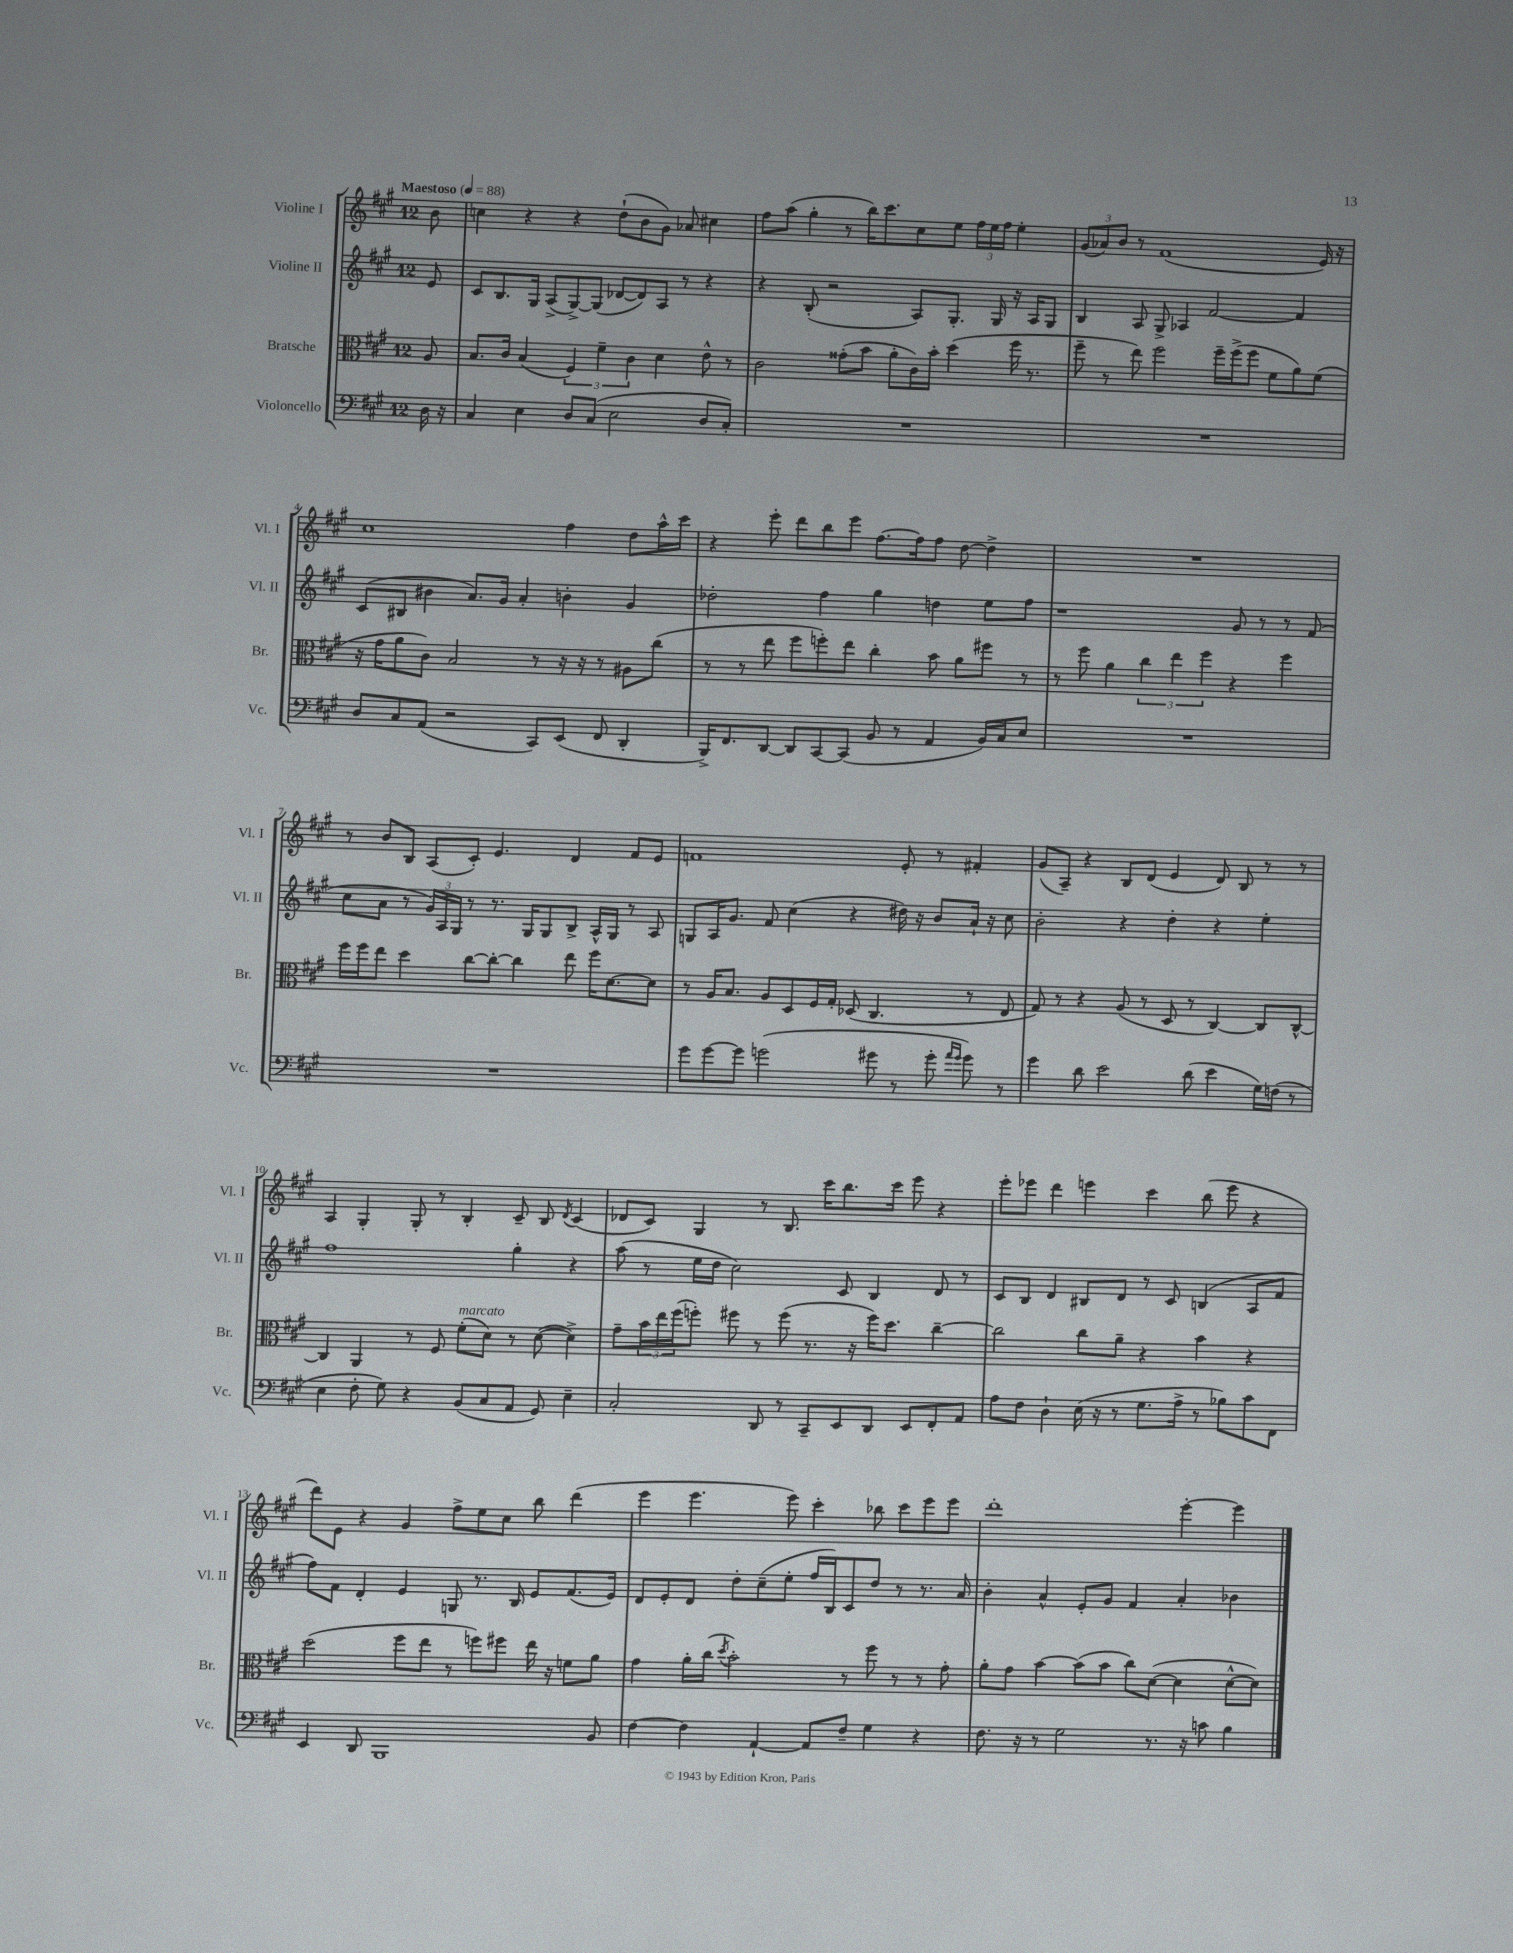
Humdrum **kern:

**kern	**kern	**kern	**kern
*staff4	*staff3	*staff2	*staff1
*clefF4	*clefC3	*clefG2	*clefG2
*k[f#c#g#]	*k[f#c#g#]	*k[f#c#g#]	*k[f#c#g#]
*M12/8	*M12/8	*M12/8	*M12/8
*MM88	*MM88	*MM88	*MM88
16D	8A	8e	8b
16r	.	.	.
=	=	=	=
4C#	8.B	8c#	4cc
.	.	8.B	.
.	16c#	.	.
4E	(4B	.	4r
.	.	16G#	.
.	.	(8A^	.
8D	6F#)	[8G#^)	4r
(8C#	.	(8G#]	.
.	6f#~	.	.
2E	.	[8d-	(8dd`
.	6c#	.	.
.	.	8d-])	8b
.	4d	8A	8g#)
.	.	8r	8a-
8D	8e^^	4r	4cc#
8C#')	8r	.	.
=	=	=	=
1.r	2c#	4r	8ff#
.	.	.	(8aa
.	.	(8B'	4gg#'
.	.	2r	.
.	(8g##'	.	8r
.	8b	.	16bb)
.	.	.	8.ccc#
.	8a'	.	.
.	16c#)	8A)	8cc#
.	16b'	.	.
.	(4dd	8.G#'	8ee
.	.	.	24ff#
.	.	.	24ee
.	.	16G#	.
.	.	.	24ff#
.	16ff#	16r	4ee'
.	8.r	16A	.
.	.	8G#	.
=	=	=	=
1.r	8ff#~	4B	(12g#
.	.	.	12a-)
.	8r	.	.
.	.	.	12b
.	8ee)	8A	8r
.	2ff#	8G#^	(1f#
.	.	4A-	.
.	.	[2f#	.
.	16ff#~	.	.
.	(16ff#^	.	.
.	8ff#	.	.
.	8f#	.	.
.	8a)	4f#]	.
.	(8f#	.	16e)
.	.	.	16r
=	=	=	=
8D	16r	(8c#	1cc#
.	16g#	.	.
8C#	8a	8B#	.
(8AA	8c#)	4b#	.
2r	2B	.	.
.	.	8.a)	.
.	.	16g#	.
.	.	4a'	.
8CC#)	8r	.	.
(8EE	16r	4b'	4ff#
.	16r	.	.
8FF#	8r	.	.
4DD'	8A#	4g#	8dd
.	(8cc#	.	16aa^^
.	.	.	16ccc#
=	=	=	=
16BBB^)	8r	2dd-'	4r
8.FF#	.	.	.
.	8r	.	.
[8DD	8ee	.	8eee'
8DD]	8ff#	.	8ddd
[8CC#	8ff')	4ff#	8bb
(8CC#]	8ee	.	8eee
8BB	4cc#'	4gg#	[8.ff#
8r	.	.	.
.	.	.	16ff#]
4AA	8b	4dd	8ff#
.	8a	.	[8dd
16BB)	8ff#	8ee	4dd^]
16C#	.	.	.
8E	8r	8ff#	.
=	=	=	=
1.r	8r	1r	1.r
.	8ff#	.	.
.	4a	.	.
.	6cc#	.	.
.	6ee	.	.
.	6ff#	.	.
.	4r	8g#	.
.	.	8r	.
.	4ff#	8r	.
.	.	(8f#	.
=	=	=	=
1.r	16ff#	8cc#	8r
.	16ff#	.	.
.	8ee	8a	8b
.	4dd	8r	8B
.	.	24g#)	(8A
.	.	24A	.
.	.	24G#	.
.	[8cc#	8r	8c#')
.	8cc#'_	8.r	4.e
.	4cc#]	.	.
.	.	16G#	.
.	.	8G#	.
.	8ee	8B^	4d
.	16ff#	16A^^	.
.	[8.d	16G#	.
.	.	8r	8f#
.	8d]	8A	8e
=	=	=	=
8g#	8r	8G	1f
[8g#	16A	16A	.
.	8.B	8.g#	.
8g#]	.	.	.
(2g	8A	8f#	.
.	8D	(4cc#	.
.	16F#	.	.
.	16G#'	.	.
.	(8D-	4r	.
8g#	4.C#	.	.
8r	.	16dd#)	8e'
.	.	16r	.
8g#'	.	8b	8r
16qqa	.	.	.
16qqg#	.	.	.
8g#)	8r	16a`	4f#'
.	.	16r	.
8r	8E	8cc#	.
=	=	=	=
4g#	8G#)	2b'	(8g#
.	8r	.	8A~)
8d	4r	.	4r
2e	.	.	.
.	(8A	4r	8B
.	8r	.	(8d
.	8D	4dd'	4e
(8d	8r	.	.
4e	[4C#)	4r	8d)
.	.	.	8B
16G#)	8C#]	4ee'	8r
(16F	.	.	.
8r	[8C#^^	.	8r
=	=	=	=
4E	4C#]	1ff#	4A
8F#'	4AA	.	4G#'
8G#)	.	.	.
4r	8r	.	8G#'
.	8F#	.	8r
(8BB	(8f#'	.	4B'
8C#	8d)	.	.
8AA	8r	4gg#'	8c#~
8GG#)	([8d	.	8B
.	.	.	8qd
4E~	4d^])	4r	(4c#
=	=	=	=
2C#'	8g#~	(8aa	8d-
.	24b	8r	8c#)
.	24ee	.	.
.	(24ff#	.	.
.	8ff')	16ee	4G#
.	.	16dd	.
.	8ff#	2cc#)	.
8DD	8r	.	8r
8r	(8ff#	.	8.B
8CC#~	8.r	.	.
.	.	.	16ccc#
8EE	.	8c#	8.bb
.	16r	.	.
8DD	16ff#)	4B	.
.	8.dd	.	16ccc#
8EE	.	.	8eee
8FF#'	[4cc#~	8d	4r
8AA	.	8r	.
=	=	=	=
8A	2cc#]	8c#	8eee'
8F#	.	8B	8eee-
4D`	.	4d	4ddd
(16E	8cc#	8B#	4eee
16r	.	.	.
8r	8a~	8d	.
8.G#	4r	8r	4ccc#
.	.	8c#	.
16A^	.	.	.
8r	4b	(4B	(8bb
8B-)	.	.	8eee
8c#	4r	8A	4r
8FF#	.	8f#	.
=	=	=	=
4EE	(2dd	8ff#)	8ddd)
.	.	8f#	8e
8DD	.	4d'	4r
1BBB	.	.	.
.	8ff#	4e	4g#
.	8ee	.	.
.	8r	8G	8ff#^
.	8ff)	8.r	8ee
.	8ff#	.	8cc#
.	.	16B	.
.	16ee	8e	8bb
.	16r	.	.
.	8f	(8.f#	(4ddd
8BB	8a	.	.
.	.	16e)	.
=	=	=	=
[4F#	4g#	8d	4eee
.	.	8e'	.
4F#]	16a'	8d	4.eee
.	(16cc#	.	.
.	8qdd	.	.
.	2b')	8dd'	.
[4AA`	.	(8cc#~	.
.	.	8ee'	8eee)
8AA]	.	16ff#	4ccc#'
.	.	16B)	.
8F#~	8r	8c#	.
4G#	8ff#	8dd	8bb-
.	8r	8r	8ccc#
4r	8r	8.r	8eee
.	8g#'	.	8eee
.	.	16a	.
=	=	=	=
8.F#	8a'	4b'	1ddd'
.	8g#	.	.
16r	.	.	.
8r	[4b	4a^^	.
2G#	.	.	.
.	(8b]	8e'	.
.	8b	8g#	.
.	8cc#)	4f#	.
8.r	([8d	.	.
.	4d]	4a'	[4eee'
16r	.	.	.
8c	.	.	.
4B	[8d^^	4b-	4eee]
.	8d])	.	.
==	==	==	==
*-	*-	*-	*-
